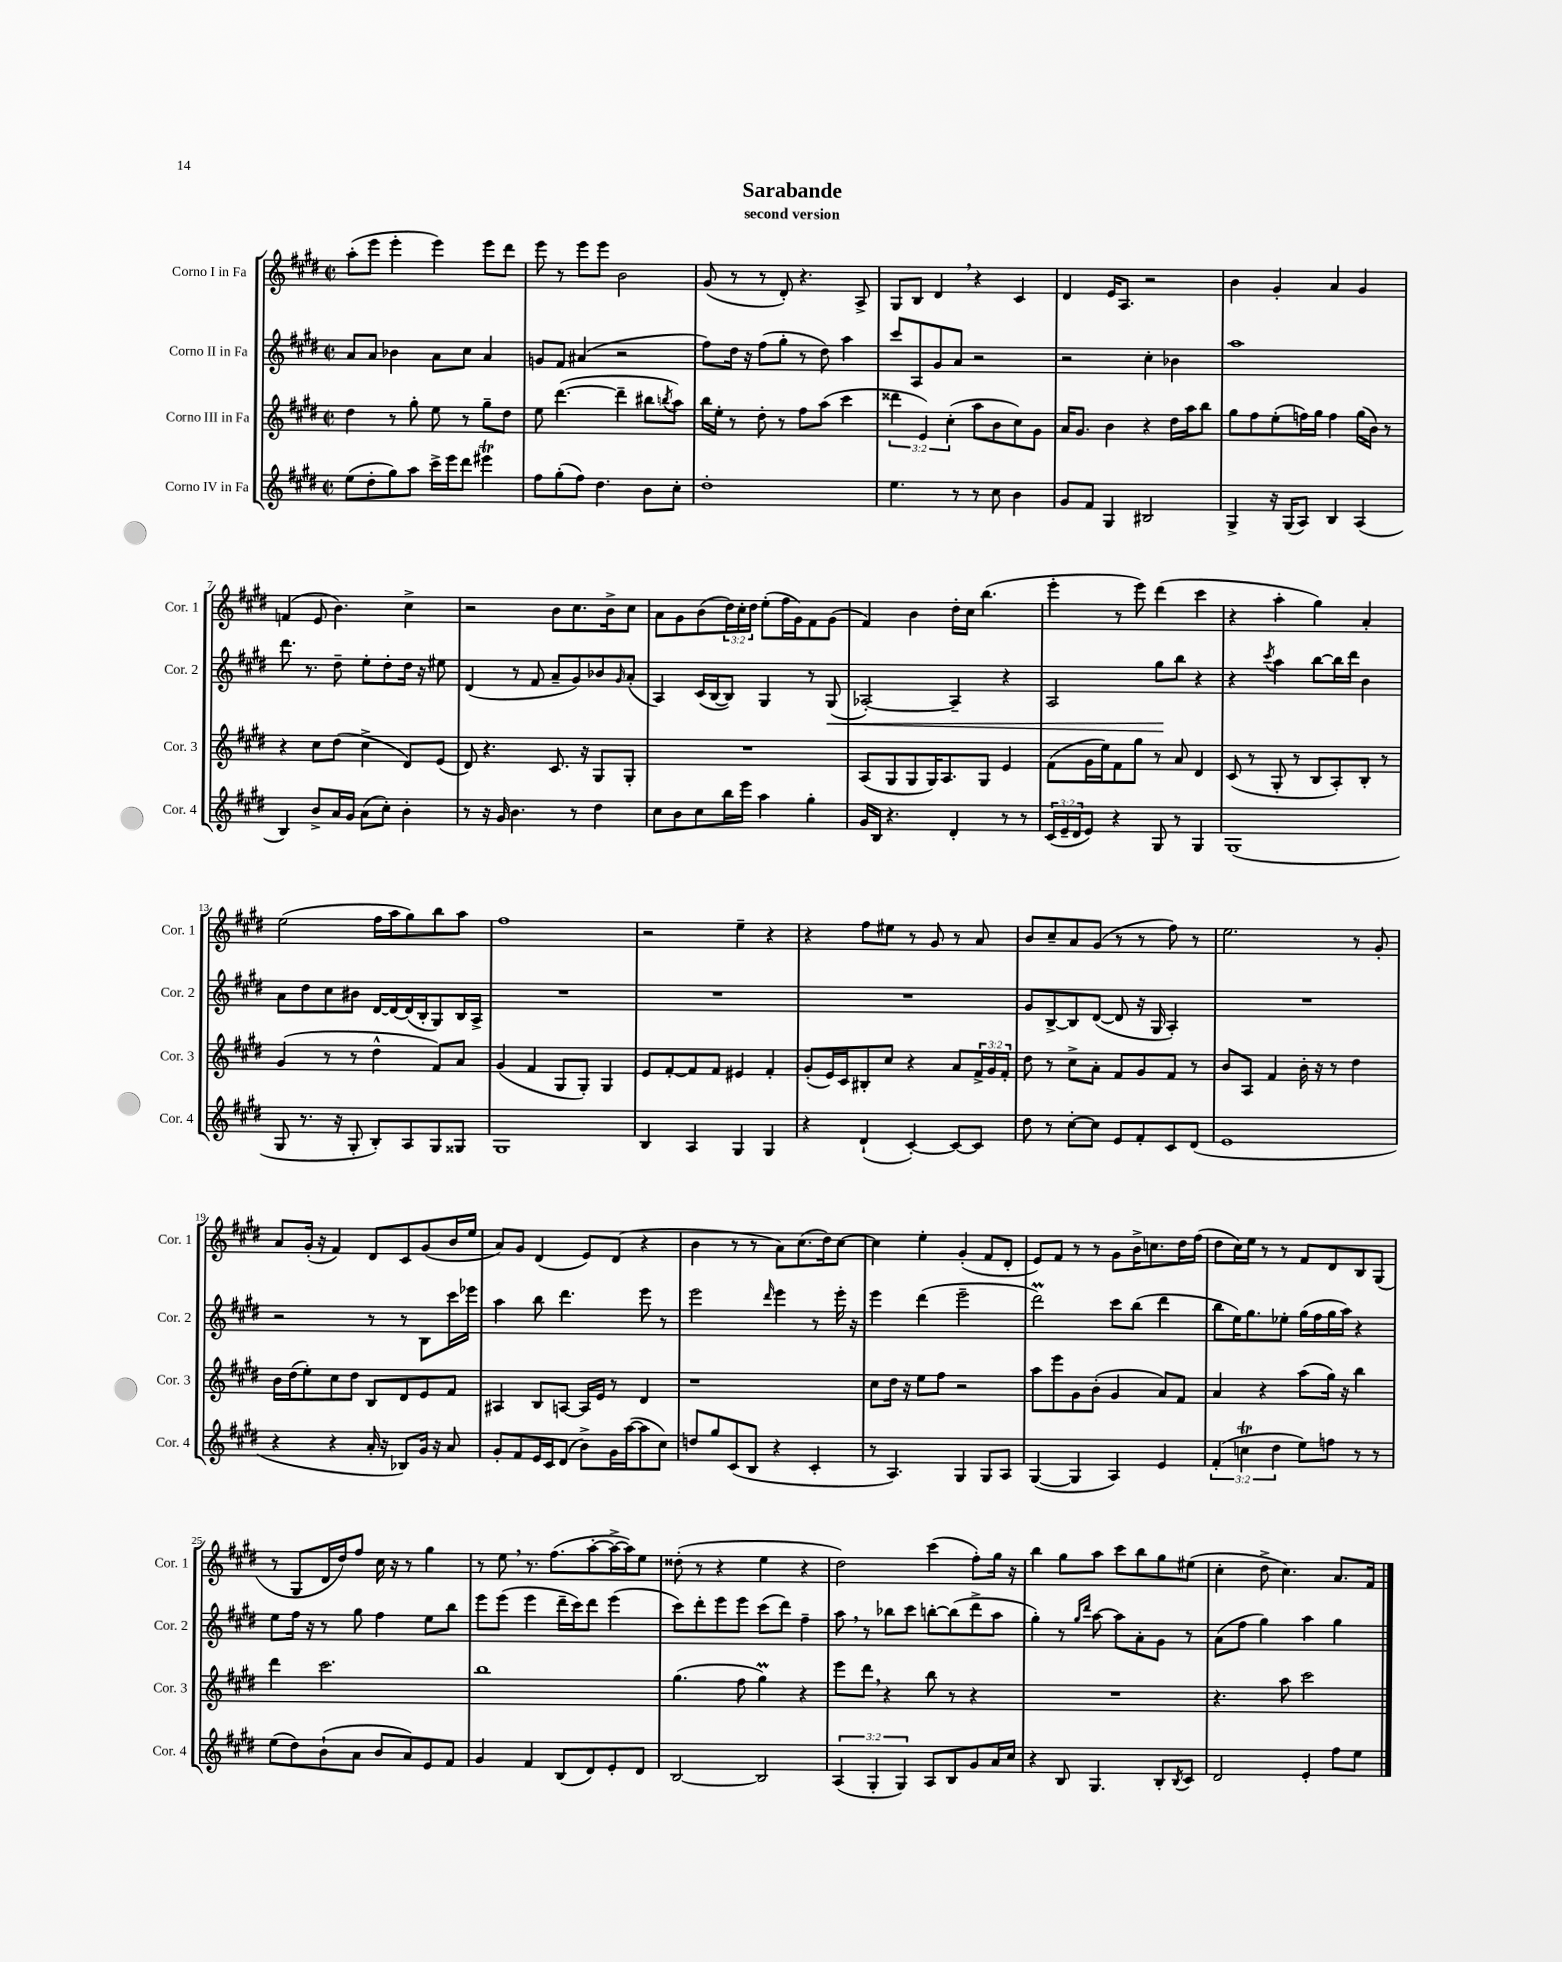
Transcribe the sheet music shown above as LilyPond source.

\header { title = "Sarabande" subtitle = "second version" }
<<
\new StaffGroup <<
\new Staff = "s0" \with { instrumentName = "Corno I in Fa" shortInstrumentName = "Cor. 1" } {
    \clef treble \key e \major \defaultTimeSignature \time 2/2 \override Staff.TupletNumber.text = #tuplet-number::calc-fraction-text
    a''8-.( e'''8 e'''4-. e'''4) e'''8 dis'''8 |
    e'''8 r8 e'''8 e'''8 b'2 |
    gis'8( r8 r8 dis'8-.) r4. a8-> |
    gis8 b8 dis'4 \breathe r4 cis'4 |
    dis'4 e'16 a8. r2 |
    b'4 gis'4-. a'4 gis'4 |
    f'4( e'8 b'4.) cis''4-> |
    r2 b'8 cis''8. b'16-> cis''8 |
    a'8 gis'8 b'8( \tuplet 3/2 { dis''16) cis''16-. dis''16 } e''8-.( fis''16 gis'16) fis'8 gis'8( |
    fis'4) b'4 dis''16-. cis''16 b''4.( |
    e'''4-. r8 e'''8) dis'''4( cis'''4 |
    r4 a''4-. gis''4) a'4-. |
    e''2( fis''16 a''16 gis''8) b''8 a''8 |
    fis''1 |
    r2 e''4-- r4 |
    r4 fis''8 eis''8 r8 gis'8 r8 a'8 |
    b'8 cis''8-- a'8 gis'8( r8 r8 fis''8) r8 |
    e''2. r8 gis'8-. |
    a'8 gis'16-.( r16 fis'4) dis'8 cis'8 gis'8( b'16 e''16 |
    a'8) gis'8 dis'4( e'8) dis'8( r4 |
    b'4 r8 r8 a'8) cis''8.( dis''16) cis''8~ |
    cis''4 e''4-. gis'4-.( fis'8 dis'8-. |
    e'8) fis'8 r8 r8 gis'8 b'16-> c''8. dis''16 fis''16( |
    dis''8 cis''16) e''16 r8 r8 fis'8 dis'8 b8 gis8( |
    r8 gis8 dis'16 dis''16) fis''8 cis''16 r16 r8 gis''4 |
    r8 e''8 \breathe r8. fis''8.( a''8~-. a''16~-> a''16) e''8 |
    disis''8-.( r8 r4 e''4 r4 |
    dis''2) cis'''4( fis''8-.) gis''16 r16 |
    b''4 gis''8 a''8 cis'''8 b''8 gis''8 eis''8( |
    cis''4-. dis''8-> cis''4.) a'8. fis'16 \bar "|." |
}
\new Staff = "s1" \with { instrumentName = "Corno II in Fa" shortInstrumentName = "Cor. 2" } {
    \clef treble \key e \major \defaultTimeSignature \time 2/2
    a'8 a'8 bes'4 a'8 cis''8 a'4 |
    g'8 fis'8 ais'4( r2 |
    fis''8) dis''16 r16 fis''8( gis''8-. r8 dis''8) a''4 |
    cis'''8 a8 gis'8 a'8 r2 |
    r2 cis''4-. bes'4 |
    a''1 |
    dis'''8. r8. dis''8-- e''8-. dis''8-. dis''16 r16 eis''8 |
    dis'4( r8 fis'8 a'8-- gis'8) bes'8 \grace { gis'16 } a'8-.( |
    a4) cis'16( b16~ b8) gis4 r8 gis8\<( |
    aes2~-.) aes4-- r4 |
    a2 gis''8\! b''8 r4 |
    r4 \acciaccatura { cis'''8 } a''4 b''8~ b''16 dis'''16 b'4 |
    a'8 dis''8 cis''8 bis'8 dis'16~ dis'16~ dis'16( b16-. gis8) b16 a16-> |
    R1 |
    R1 |
    R1 |
    gis'8 b8~-> b8 dis'8~( dis'8 r16 gis16 a4-.) |
    R1 |
    r2 r8 r8 b8 cis'''16 ees'''16 |
    a''4 b''8 dis'''4. e'''8 r8 |
    e'''2 \grace { dis'''16 } e'''4 r8 e'''16-. r16 |
    e'''4 dis'''4( e'''2-- |
    dis'''2\prall) cis'''8 b''8( dis'''4 |
    b''8 e''16) gis''8. ees''8-. gis''16( fis''16 gis''16 a''16) r4 |
    e''8 fis''16 r16 r8 gis''8 fis''4 e''8 b''8 |
    e'''8 e'''8( e'''4 dis'''16-- cis'''16) dis'''8 e'''4( |
    cis'''8) dis'''8-. e'''8 e'''8 cis'''8( dis'''8) fis''4-- |
    a''8 \breathe r8 bes''8 cis'''8 b''8~-. b''8( dis'''8-> a''8 |
    gis''4-.) r8 \grace { gis''16 dis'''16 } a''8~ a''8 a'8-. gis'8 r8 |
    a'8( fis''8 gis''4) a''4 gis''4 \bar "|." |
}
\new Staff = "s2" \with { instrumentName = "Corno III in Fa" shortInstrumentName = "Cor. 3" } {
    \clef treble \key e \major \defaultTimeSignature \time 2/2 \override Staff.TupletNumber.text = #tuplet-number::calc-fraction-text
    dis''4 r8 gis''8-. e''8 r8 gis''8-- dis''8 |
    e''8 dis'''4.~( dis'''4-- bis''8 \acciaccatura { b''8 } a''8) |
    b''16 e''16-. r8 dis''8-. r8 fis''8 a''8( cis'''4 |
    \tuplet 3/2 { disis'''4 e'4) cis''4-.( } a''8 b'8 cis''8) gis'8 |
    a'16 gis'8. b'4 r4 dis''16 a''16 b''8 |
    gis''8 fis''8 e''8-.( f''16) gis''16 f''4 gis''16( b'16) r8 |
    r4 cis''8 dis''8( cis''4-> dis'8) e'8( |
    dis'8) r4. cis'8. r16 gis8 gis8-. |
    R1 |
    a8( gis8 gis8 gis16) a8. gis8 e'4 |
    fis'8( gis'16 e''16) fis'8 gis''8 r8 a'8 dis'4 |
    cis'8( r8 gis8-. r8 b8 a8-.) b8-. r8 |
    gis'4( r8 r8 dis''4-^ fis'8) a'8 |
    gis'4( fis'4 gis8 gis8-.) gis4 |
    e'8 fis'8~-. fis'8 fis'8 eis'4 fis'4-. |
    gis'8-.( e'16) cis'16 bis8-. cis''8 r4 a'8 \tuplet 3/2 { fis'16-> gis'16 fis'16-. } |
    dis''8 r8 cis''8-> a'8-. fis'8 gis'8 fis'8 r8 |
    b'8 a8 fis'4 b'16-. r16 r8 dis''4 |
    b'16 dis''16( e''8-.) cis''8 dis''8 b8 dis'8 e'8 fis'8 |
    ais4 b8 a8~ a16 e'16 r8 dis'4 |
    r1 |
    cis''8 dis''16 r16 e''8 fis''8 r2 |
    a''8 e'''8 gis'8 b'8-.( gis'4 a'8) fis'8 |
    a'4 r4 a''8( gis''16) r16 b''4 |
    dis'''4 cis'''2. |
    b''1 |
    gis''4.( fis''8 gis''4\prall) r4 |
    e'''8 dis'''8 \breathe r4 b''8 r8 r4 |
    R1 |
    r4. a''8 cis'''2 \bar "|." |
}
\new Staff = "s3" \with { instrumentName = "Corno IV in Fa" shortInstrumentName = "Cor. 4" } {
    \clef treble \key e \major \defaultTimeSignature \time 2/2 \override Staff.TupletNumber.text = #tuplet-number::calc-fraction-text
    e''8( dis''8-. gis''8) a''8 cis'''16-> e'''16 dis'''8 eis'''4\trill |
    fis''8 gis''8-.( fis''8) dis''4. b'8 cis''8-. |
    dis''1-. |
    e''4. r8 r8 cis''8 b'4 |
    gis'8 fis'8 gis4 bis2 |
    gis4-> r16 gis16( a8) b4 a4( |
    b4) b'8-> a'16 gis'16 a'8( cis''8-.) b'4-. |
    r8 r16 gis'16 b'4. r8 dis''4 |
    cis''8 b'8 cis''8 b''16 e'''16 a''4 gis''4-. |
    gis'16 b16 r4. dis'4-. r8 r8 |
    \tuplet 3/2 { cis'16( e'16-- dis'16 } e'8) r4 gis8 r8 gis4 |
    gis1( |
    gis8 r8. r16 gis8-. b8-.) a8 gis8 gisis8 |
    gis1 |
    b4 a4 gis4 gis4 |
    r4 dis'4-!( cis'4~-.) cis'8~ cis'8 |
    dis''8 r8 cis''8~-. cis''8 e'8 fis'8-. cis'8 dis'8( |
    e'1 |
    r4 r4 a'16-. r16 bes8) gis'16 r16 a'8 |
    gis'8-. fis'8 e'16 cis'16 dis'8( b'8->) gis'16 a''16~( a''8 cis''8) |
    d''8 gis''8 cis'8( b8 r4 cis'4-. |
    r8 a4.) gis4 gis8 a8 |
    gis4~( gis4 a4) e'4 |
    \tuplet 3/2 { fis'4-.( c''4\trill dis''4 } e''8) f''8 r8 r8 |
    e''8( dis''8) b'8-!( a'8 b'8 a'8) e'8 fis'8 |
    gis'4 fis'4 b8( dis'8) e'8-. dis'8 |
    b2~ b2 |
    \tuplet 3/2 { a4( gis4-. gis4) } a8 b8 gis'8 a'16 cis''16 |
    r4 b8 gis4. b8-. \acciaccatura { b8 } cis'8 |
    dis'2 e'4-. fis''8 e''8 \bar "|." |
}
>>
>>
